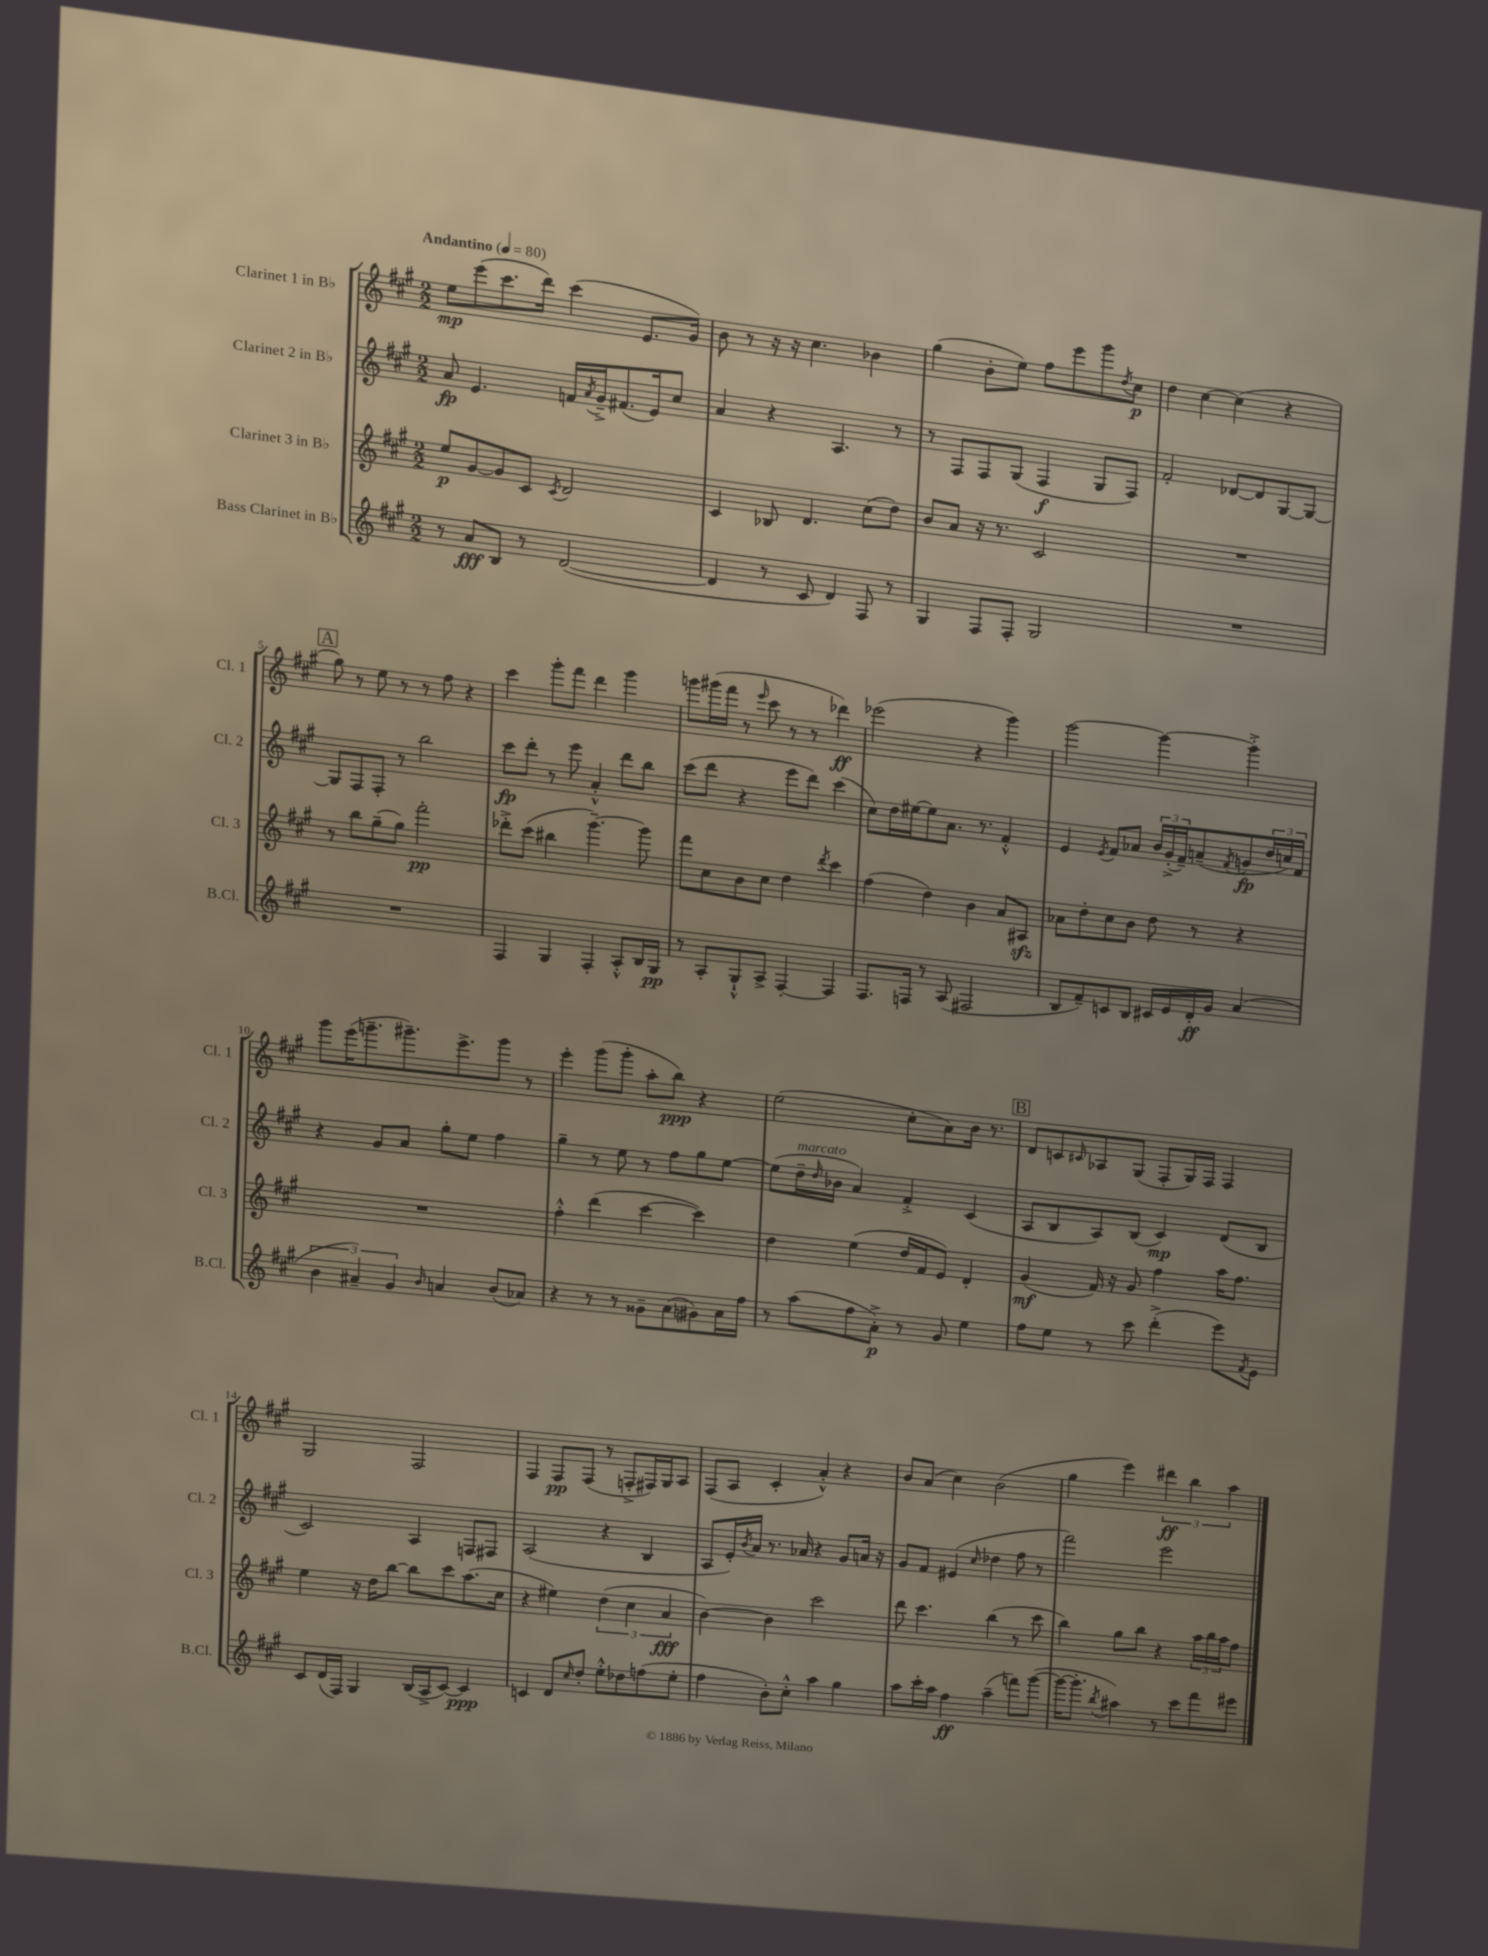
<<
\new StaffGroup <<
\new Staff = "s0" \with { instrumentName = "Clarinet 1 in Bb" shortInstrumentName = "Cl. 1" } {
    \clef treble \key a \major \numericTimeSignature \time 2/2 \tempo "Andantino" 4 = 80
    e''8\mp e'''8( cis'''8. d'''16) cis'''4( e'8. gis'16) |
    b'8 r8 r16 r16 cis''4. bes'4 |
    gis''4( b'8-. e''8) fis''8 e'''8 gis'''8 \acciaccatura { d''8 } cis''8\p |
    d''4 cis''4~ cis''4( r4 |
    \mark \markup { \box "A" } gis''8) r8 e''8 r8 r8 fis''8 r4 |
    cis'''4 gis'''8-. fis'''8 d'''4 gis'''4 |
    g'''8 gis'''16( fis'''16 r8 \grace { e'''16 } cis'''8 r8 r8 des'''4\ff) |
    ees'''2( r4 gis'''4) |
    gis'''2~ gis'''4~ gis'''4-.-> |
    gis'''8 e'''16( g'''8.-- gis'''8.--) e'''8.-> gis'''8 r8 |
    e'''4-. gis'''8( gis'''8-. a''8-. b''8\ppp) r4 |
    e''2( cis''8-. a'8) b'16 r8. |
    \mark \markup { \box "B" } d'8 c'8 \grace { cis'16 } aes8 gis8( fis8-. gis16) fis16 fis4 |
    gis2 fis2 |
    fis4 fis8\pp fis8( r8 f8-.-> fis16) gis16 a8 |
    fis8( a8 cis'4-. a'4-.-^) r4 |
    b'8 a'8( cis''4) b'2( |
    gis''4 e'''4) \tuplet 3/2 { dis'''4\ff b''4 a''4 } \bar "|." |
}
\new Staff = "s1" \with { instrumentName = "Clarinet 2 in Bb" shortInstrumentName = "Cl. 2" } {
    \clef treble \key a \major \numericTimeSignature \time 2/2
    a'8\fp e'4. f'16 \acciaccatura { a'8 } gis'16---> fis'8.( e'16) cis''8 |
    a'4 r4 a4. r8 |
    r8 fis8 fis8 gis8( fis4\f gis8 fis8) |
    fis'2-. des'8~ des'8 gis8~ gis8~ |
    \mark \markup { \box "A" } gis8 fis8 fis8-. r8 b''2 |
    cis'''8\fp d'''8-. r8 e'''8 a'4-.-^ d'''8 b''8 |
    cis'''8( d'''8 r4 e'''8 d'''8) cis'''4( |
    cis''8) d''16 eis''16~ eis''8 a'8. r8. fis'4-.-^ |
    e'4 \acciaccatura { e'8 } fis'8 aes'8 \tuplet 3/2 { b'16 gis'16-.->( fis'16--) } a'8--( \acciaccatura { fis'8 } g'8\fp \tuplet 3/2 { d''16 c''16) fis'16 } |
    r4 gis'8 a'8 gis''8-. e''8 fis''4 |
    gis''4-- r8 e''8 r8 fis''8 gis''8 e''8~ |
    e''8( d''16--^\markup { \italic "marcato" } \grace { d''16 } bes'16 a'4) fis'4-.-> cis'4( |
    \mark \markup { \box "B" } a8 b8 a8) b8( cis'4\mp) d'8( b8 |
    cis'2) a4 f8 fis8 |
    a2( r4 b4 |
    a8 e'16-.) \acciaccatura { b'8 } a'16 r8. aes'16 r4 gis'8 a'16 r16 |
    gis'8 fis'8 eis'4( \grace { cis''16 } des''4 fis''8 r8 |
    fis'''2) e'''2 \bar "|." |
}
\new Staff = "s2" \with { instrumentName = "Clarinet 3 in Bb" shortInstrumentName = "Cl. 3" } {
    \clef treble \key a \major \numericTimeSignature \time 2/2
    e''8\p gis'8~ gis'8 cis'8 \acciaccatura { cis'8 } d'2 |
    cis'4 bes8 d'4. cis''8( d''8) |
    b'8 a'8 r16 r8. cis'2 |
    R1 |
    \mark \markup { \box "A" } r8 b''8 gis''8--( gis''8) fis'''2-.\pp |
    des'''8-.-> cis'''8( bis''4 gis'''4.~--) gis'''8 |
    fis'''8 cis''8 b'8 cis''8 d''4 \acciaccatura { d'''8 } cis'''4 |
    fis''4( d''4) b'4 a'8 ais8\sfz |
    aes'8 d''8-. cis''8 b'8 d''8 r8 r4 |
    R1 |
    fis''4-.-^ d'''4( cis'''4~ cis'''4) |
    d''4 e''4( d''16 fis'16 e'8) d'4-. |
    \mark \markup { \box "B" } gis'4\mf( fis'16) r16 gis'8 fis''4 a''16 fis''8. |
    e''4 r16 d''16 b''8~ b''8 cis'''8 a''8.( cis''16 |
    r4 eis''4) \tuplet 3/2 { d''4( cis''4 a'4\fff } |
    b'4~) b'4 cis'''2 |
    d'''8 cis'''4. b''4( r8 cis'''8 |
    b''4) gis''8 b''8 r4 \tuplet 3/2 { a''16 b''16 a''16 } fis''8 \bar "|." |
}
\new Staff = "s3" \with { instrumentName = "Bass Clarinet in Bb" shortInstrumentName = "B.Cl." } {
    \clef treble \key a \major \numericTimeSignature \time 2/2
    r8 a'8\fff b8 r8 d'2~( |
    d'4 r8 cis'8 d'4) fis8 r8 |
    gis4 fis8 fis8-. gis2 |
    R1 |
    \mark \markup { \box "A" } R1 |
    fis4 gis4 fis4-. a8-.-^ b16 gis16\pp |
    r8 a8-. gis8-!-^ a8-> fis4~-. fis4 |
    fis8. f16 r8 a8( fis2 |
    b8 fis'8--) c'8 b8 cis'16 e'16 d'16-.\ff gis'16 a'4( |
    \tuplet 3/2 { b'4 ais'4--) gis'4 } \grace { b'16 } a'4 b'8( aes'8) |
    r4 r8 r8 gisis'8-- a'8( gis'8) a'16 fis''16 |
    r8 a''8( fis''8 a'8-.->\p) r8 gis'8 e''4 |
    \mark \markup { \box "B" } fis''8 e''8 r8 cis'''8 d'''4-.->( e'''8) \acciaccatura { fis'8 } e'8 |
    cis'8 d'16( fis16) gis4 b16( a16-> cis'8~) cis'4\ppp |
    c'4 d'8 \grace { cis''16 } d''8-. e''8-.-^ des''8 f''8( e''8-. |
    fis''4 b'8-.) cis''8-.-^ a''4 gis''4 |
    a''8 cis'''16-. a''16 fis''4\ff a''4--( f'''8) gis'''8~( |
    gis'''16~ gis'''8.-. \acciaccatura { b''8 } ais''4) r8 cis'''8 fis'''8 eis'''8 \bar "|." |
}
>>
>>
